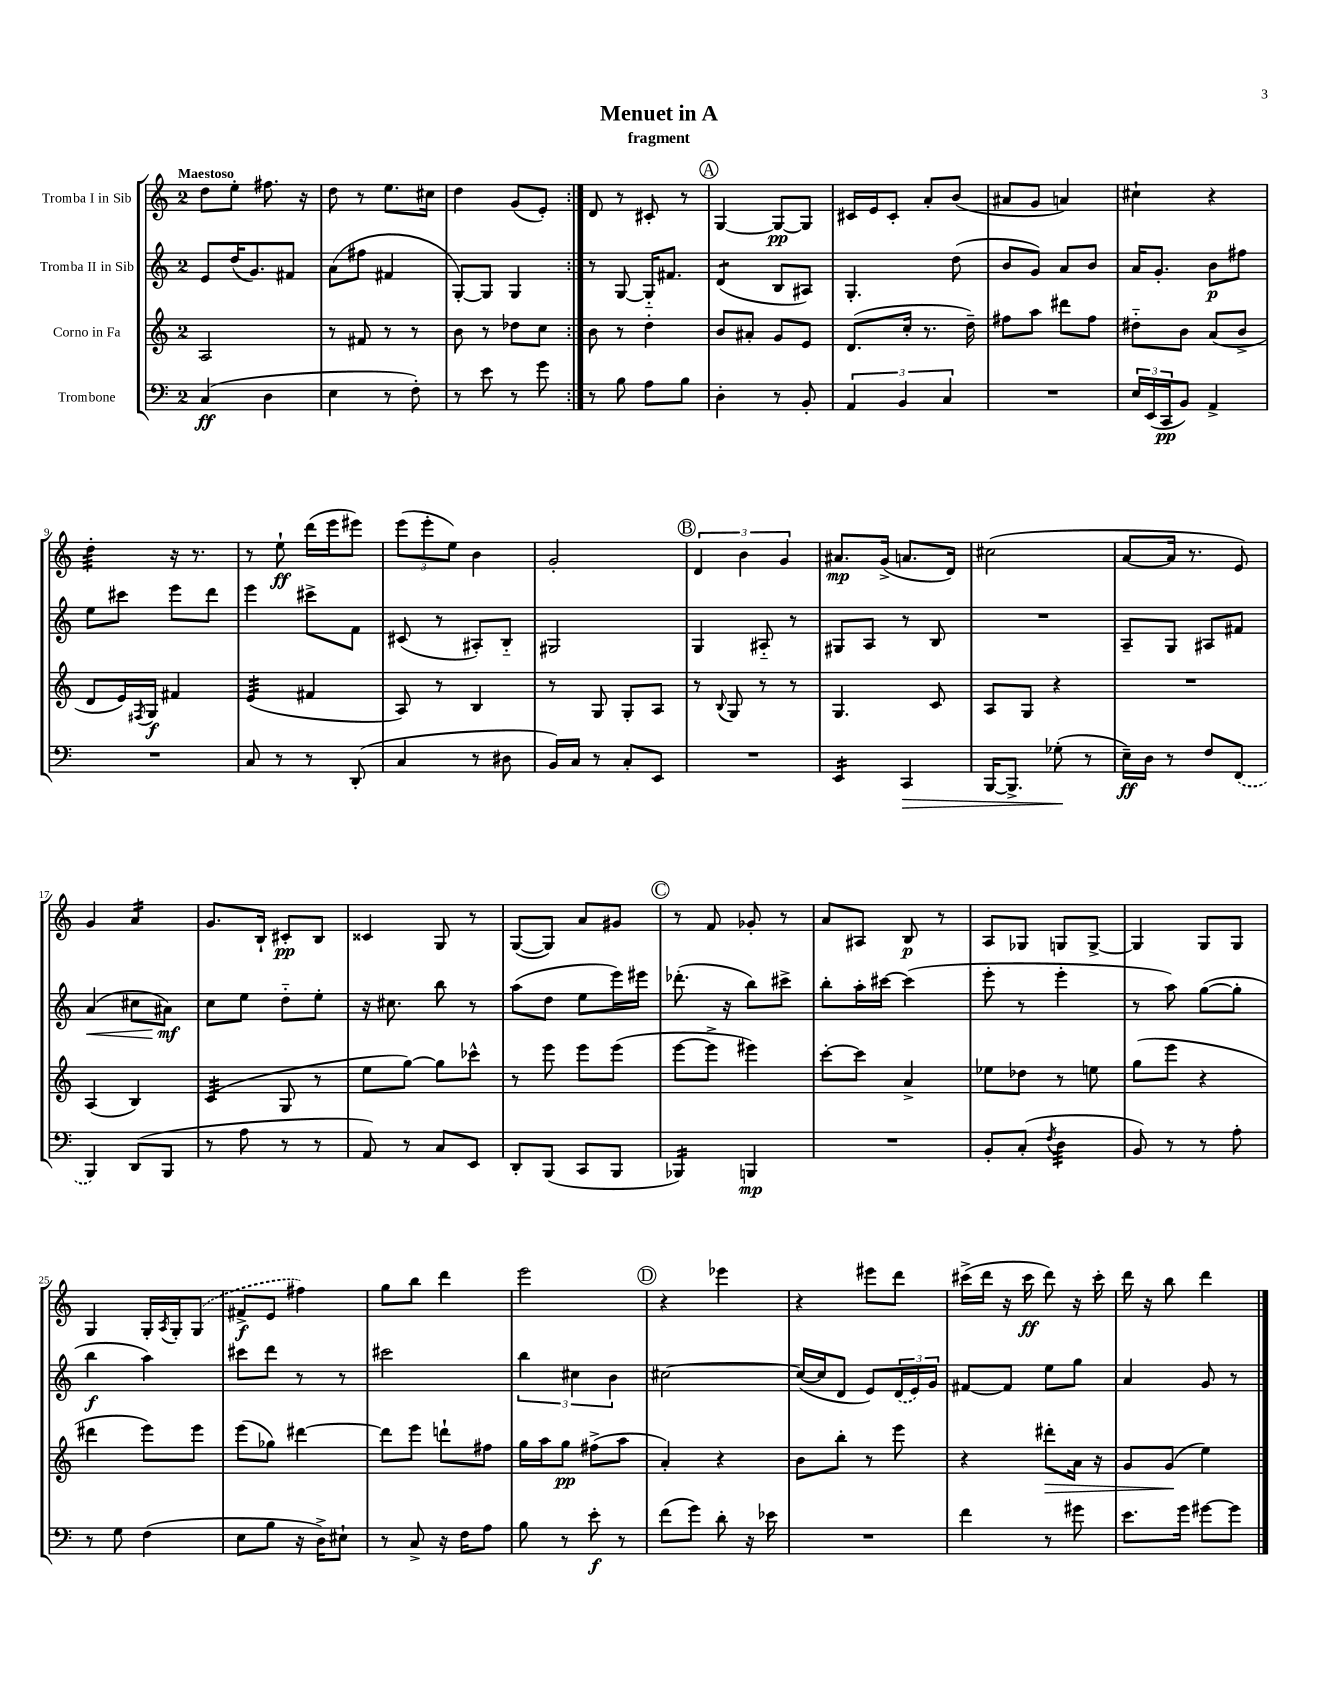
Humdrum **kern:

**kern	**kern	**kern	**kern
*staff4	*staff3	*staff2	*staff1
*clefF4	*clefG2	*clefG2	*clefG2
*k[]	*k[]	*k[]	*k[]
*M2/4	*M2/4	*M2/4	*M2/4
(4C	2A	8e	8dd
.	.	(16dd	8ee'
.	.	8.g)	.
4D	.	.	8.ff#
.	.	8f#	.
.	.	.	16r
=	=	=	=
4E	8r	(8a	8dd
.	8f#	8ff#	8r
8r	8r	4f#	8.ee
8F')	8r	.	.
.	.	.	16cc#
=	=	=	=
8r	8b	[8G')	4dd
8e	8r	8G]	.
8r	8dd-	4G	(8g
8g	8cc	.	8e')
=:|!	=:|!	=:|!	=:|!
8r	8b	8r	8d
8B	8r	[8G	8r
8A	4dd'	16G'~]	8c#'
.	.	8.f#	.
8B	.	.	8r
=	=	=	=
4D'	8b	(4d	[4G
.	8a#'	.	.
8r	8g	8B	8G_
8BB'	8e	8A#)	8G]
=	=	=	=
6AA	(8.d	4.G'	16c#
.	.	.	16e
.	.	.	8c#'
6BB	.	.	.
.	16cc'	.	.
.	8.r	.	8a'
6C	.	.	.
.	.	(8dd	(8b
.	16dd~)	.	.
=	=	=	=
2r	8ff#	8b	8a#
.	8aa	8g)	8g
.	8ddd#	8a	4a)
.	8ff#	8b	.
=	=	=	=
24E	8dd#'~	16a	4cc#`
(24EE	.	.	.
.	.	8.g'	.
24CC	.	.	.
8BB)	8b	.	.
4AA^	(8a	8b	4r
.	8b^	8ff#	.
=	=	=	=
2r	8d	8ee	4dd'
.	16e)	8ccc#	.
.	8qF#	.	.
.	16G	.	.
.	4f#	8eee	16r
.	.	.	8.r
.	.	8ddd	.
=	=	=	=
8C	(4e	4eee	8r
8r	.	.	8ee`
8r	4f#	8ccc#^	(16ddd
.	.	.	16eee
(8DD'	.	8f	8eee#)
=	=	=	=
4C	8A)	(8c#	(12eee
.	.	.	12eee'
.	8r	8r	.
.	.	.	12ee)
8r	4B	8A#')	4b
8D#	.	8B'~	.
=	=	=	=
16BB)	8r	2G#	2g'
16C	.	.	.
8r	8G	.	.
8C'	8G'	.	.
8EE	8A	.	.
=	=	=	=
2r	8r	4G	6d
.	8qqB	.	.
.	8G	.	.
.	.	.	6b
.	8r	8A#'~	.
.	.	.	6g
.	8r	8r	.
=	=	=	=
4EE	4.G	8G#	8.a#
.	.	8A	.
.	.	.	(16g^
4CC	.	8r	8.a
.	8c	8B	.
.	.	.	16d)
=	=	=	=
[16BBB	8A	2r	(2cc#
8.BBB^]	.	.	.
.	8G	.	.
(8G-'	4r	.	.
8r	.	.	.
=	=	=	=
16E~)	2r	8A~	[8a
16D	.	.	.
8r	.	8G	16a]
.	.	.	8.r
8F	.	8A#	.
(8FF	.	8f#	8e)
=	=	=	=
4BBB)	(4A	(4a	4g
(8DD	4B)	8cc#	4a
8BBB	.	8a#)	.
=	=	=	=
8r	(4c	8cc	8.g
8A	.	8ee	.
.	.	.	16B`
8r	8G	8dd'~	8c#'
8r	8r	8ee'	8B
=	=	=	=
8AA)	8ee	16r	4c##
.	.	8.cc#	.
8r	[8gg)	.	.
8C	8gg]	8bb	8G
8EE	8ccc-^^	8r	8r
=	=	=	=
8DD'	8r	(8aa	([8G
(8BBB	8eee	8dd	8G])
8CC	8eee	8ee	8a
8BBB	(8eee	16eee)	8g#
.	.	16eee#	.
=	=	=	=
4BBB-)	[8eee	(8.ddd-'	8r
.	8eee^]	.	8f
.	.	16r	.
4BBB	4eee#)	8bb)	8g-'
.	.	8ccc#^	8r
=	=	=	=
2r	[8ccc'	8bb'	8a
.	8ccc]	16aa'	8A#
.	.	[16ccc#	.
.	4a^	(4ccc#]	8B
.	.	.	8r
=	=	=	=
8BB'	8ee-	8eee'	8A
(8C'	8dd-	8r	8G-
8qF	.	.	.
4D	8r	4eee'	8G
.	8ee	.	[8G^
=	=	=	=
8BB)	(8gg	8r	4G]
8r	8eee	8aa)	.
8r	4r	([8gg	8G
8A'	.	8gg']	8G
=	=	=	=
8r	4ddd#	4bb	4G
8G	.	.	.
(4F	8eee)	4aa)	16G'
.	.	.	8qA
.	.	.	16G'
.	8eee	.	(8G
=	=	=	=
8E	(8eee	8ccc#	8f#^
8B	8gg-)	8ddd	8e
16r	[4ddd#	8r	4ff#)
16D^)	.	.	.
8E#`	.	8r	.
=	=	=	=
8r	8ddd#]	2ccc#	8gg
8C^	8eee	.	8bb
16r	8ddd`	.	4ddd
16F	.	.	.
8A	8ff#	.	.
=	=	=	=
8B	16gg	6bb	2eee
.	16aa	.	.
8r	8gg	.	.
.	.	6cc#	.
8e'	(8ff#^	.	.
.	.	6b	.
8r	8aa	.	.
=	=	=	=
(8f	4a')	[2cc#	4r
8g)	.	.	.
8d'	4r	.	4eee-
16r	.	.	.
16e-	.	.	.
=	=	=	=
2r	8b	(16cc#_	4r
.	.	16cc#]	.
.	8bb'	8d	.
.	8r	8e)	8eee#
.	8eee	(24d	8ddd
.	.	24e)	.
.	.	24g	.
=	=	=	=
4f	4r	[8f#	(16ccc#^
.	.	.	16ddd
.	.	8f#]	16r
.	.	.	16ccc#
8r	8ddd#'	8ee	8ddd)
8g#	16a	8gg	16r
.	16r	.	16ccc#'
=	=	=	=
8.e	8g	4a	16ddd
.	.	.	16r
.	(8g	.	8bb
16g	.	.	.
[8g#	4ee)	8g	4ddd
8g#]	.	8r	.
==	==	==	==
*-	*-	*-	*-
